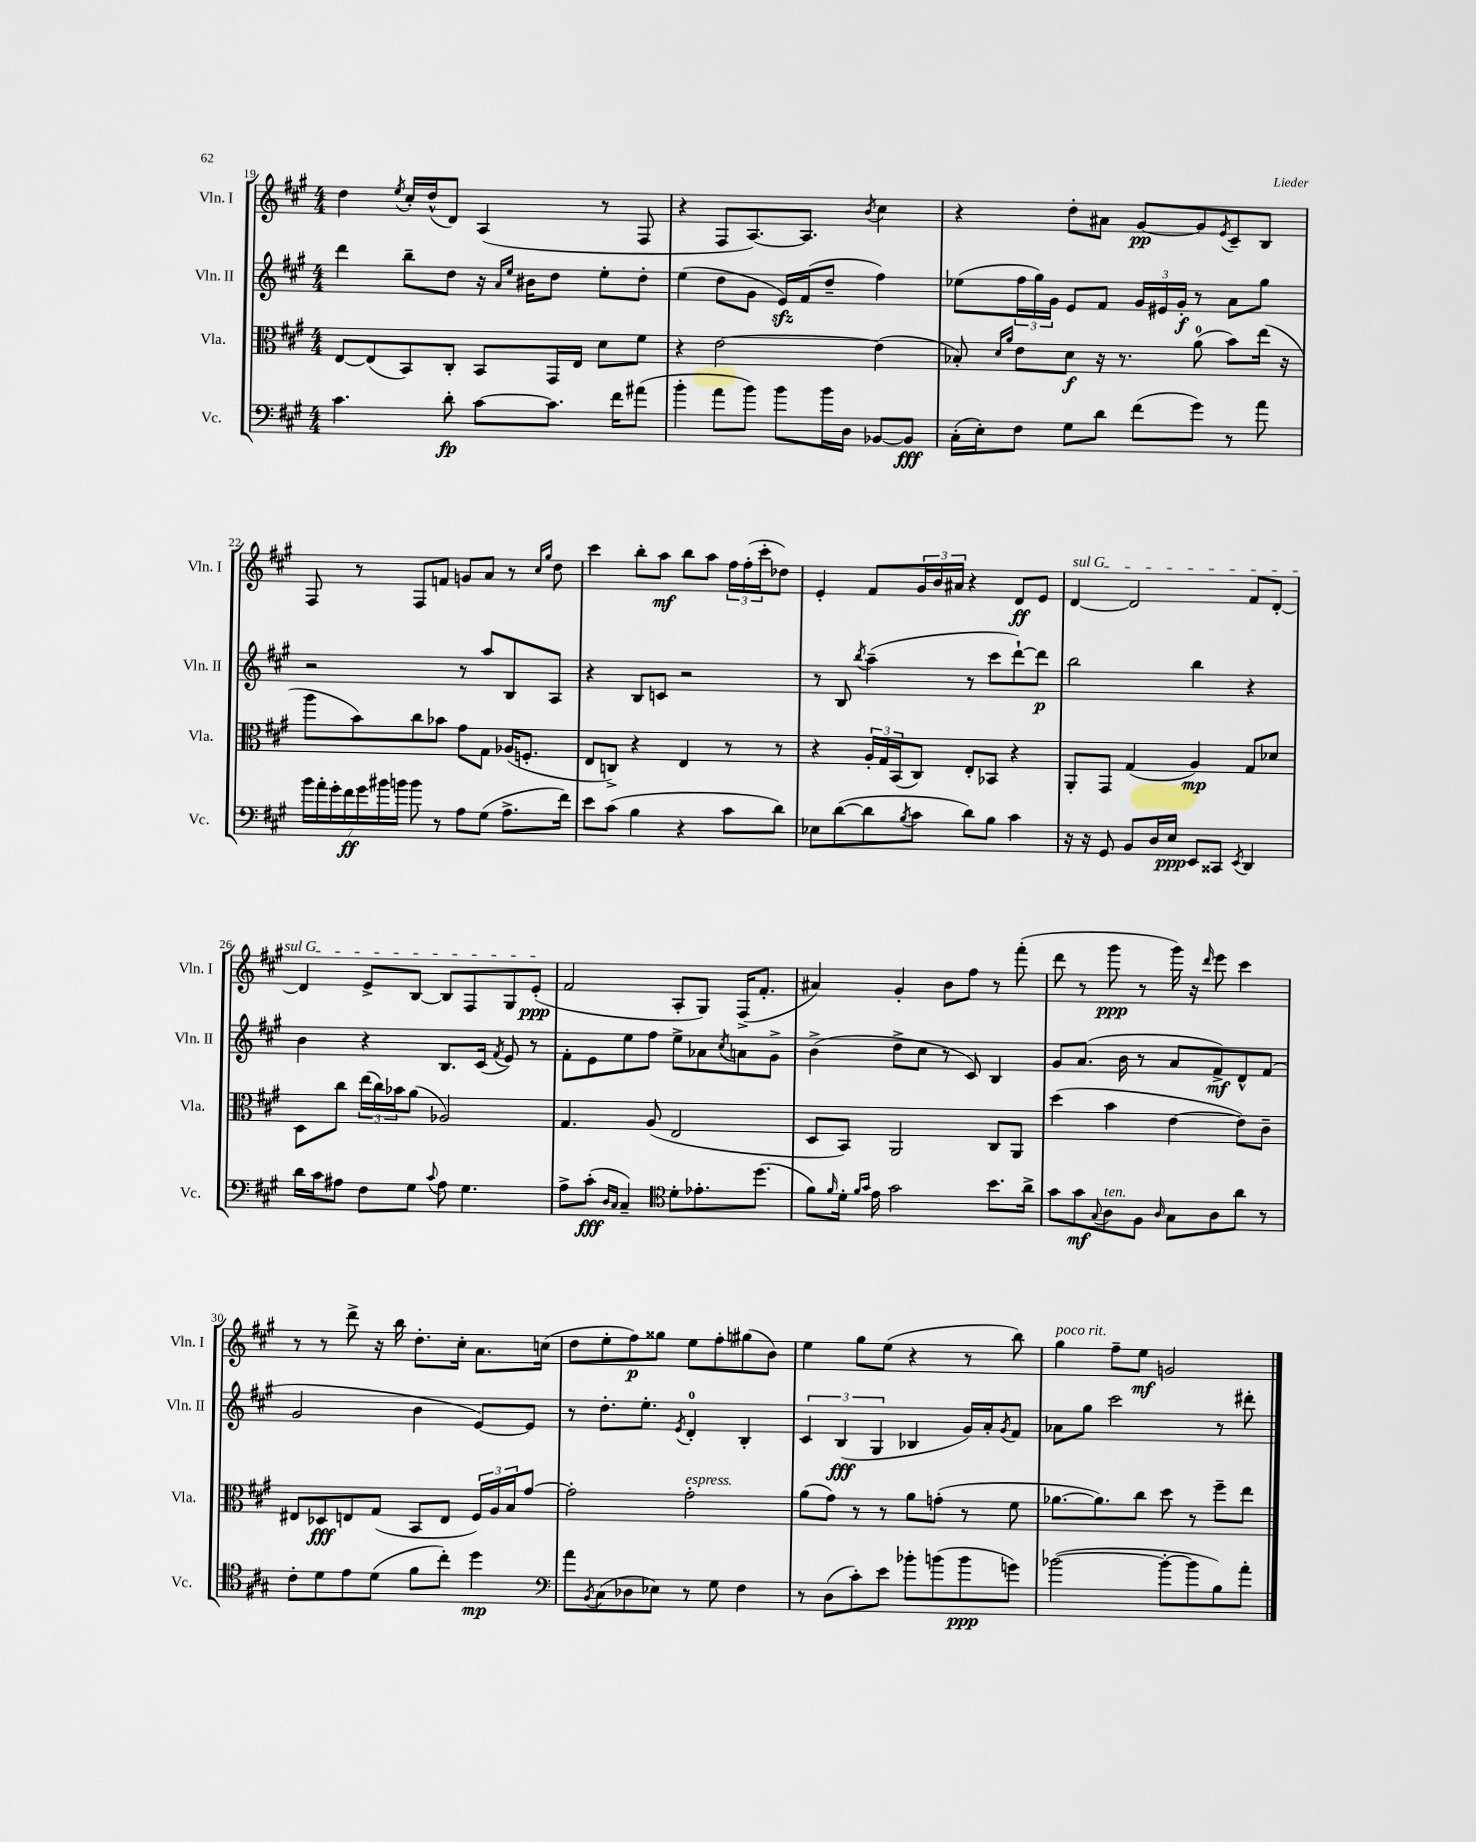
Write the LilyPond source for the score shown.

<<
\new StaffGroup <<
\new Staff = "s0" \with { instrumentName = "Vln. I" shortInstrumentName = "Vln. I" } {
    \clef treble \key a \major \numericTimeSignature \time 4/4
    d''4 \acciaccatura { e''8 } cis''16-. d''16-^( d'8) a4( r8 fis8 |
    r4 fis8 a8.~) a8. \acciaccatura { b'8 } cis''4 |
    r4 d''8-. ais'8 gis'8~\pp gis'8 \acciaccatura { e'8 } cis'8-- b8 |
    fis8 r8 fis8 f'8 g'8 a'8 r8 \grace { cis''16 gis''16 } d''8 |
    cis'''4 b''8-. a''8\mf b''8 a''8 \tuplet 3/2 { fis''16 fis''16-.( cis'''16-. } des''8) |
    e'4-. fis'8 \tuplet 3/2 { gis'16 b'16 ais'16 } r4 d'8\ff e'8 |
    \once \override TextSpanner.bound-details.left.text = \markup { \italic "sul G" } d'4~\startTextSpan d'2 fis'8 d'8~-. |
    d'4 e'8-> b8~ b8 fis8 gis8 e'8-.\ppp\stopTextSpan( |
    fis'2 a8-. gis8) fis16->( fis'8.-. |
    ais'4) gis'4-. b'8 fis''8 r8 fis'''8-.( |
    d'''8 r8 gis'''8\ppp r8 gis'''16) r16 \grace { d'''16 } e'''8 cis'''4 |
    r8 r8 d'''8-> r16 b''16 d''8.-. cis''16-. a'8. c''16( |
    d''8 e''8-. fis''8\p) gisis''8 e''8 fis''8-. gis''8( b'8) |
    e''4 gis''8 e''8( r4 r8 b''8) |
    gis''4^\markup { \italic "poco rit." } fis''8-- e''8\mf g'2 \bar "|." |
}
\new Staff = "s1" \with { instrumentName = "Vln. II" shortInstrumentName = "Vln. II" } {
    \clef treble \key a \major \numericTimeSignature \time 4/4
    d'''4 b''8-- d''8 r16 \grace { a'16 e''16 } bis'16 d''8 e''8-. d''8-. |
    e''4( d''8 gis'8 e'16\sfz) fis'16( d''8-- fis''4) |
    ees''8( \tuplet 3/2 { fis''16 gis''16) gis'16 } e'8 fis'8 \tuplet 3/2 { gis'16 eis'16 gis'16-.\f } r8 a'8 gis''8 |
    r2 r8 a''8 b8 a8 |
    r4 b8 c'8 r2 |
    r8 b8 \acciaccatura { b''8 } a''4--( r8 cis'''8 d'''8~-!) d'''8\p |
    b''2 b''4 r4 |
    b'4 r4 b8. cis'16( \acciaccatura { fis'8 } e'8) r8 |
    fis'8-. e'8 e''8 fis''8 e''8-> aes'8 \acciaccatura { cis''8 } a'8 gis'8-> |
    b'4->( d''8-> cis''8 r8 cis'8) b4 |
    gis'8 a'8.( b'16 r8 a'8 fis'8->\mf) d'8-^ fis'8( |
    gis'2 b'4 e'8~) e'8 |
    r8 d''8.-. e''8.-. \acciaccatura { e'8 } d'4-0-. b4-. |
    \tuplet 3/2 { cis'4 b4\fff( gis4 } bes4 gis'16) a'16-. \acciaccatura { gis'8 } fis'8 |
    aes'8 gis''8 cis'''2 r8 dis'''8-. \bar "|." |
}
\new Staff = "s2" \with { instrumentName = "Vla." shortInstrumentName = "Vla." } {
    \clef alto \key a \major \numericTimeSignature \time 4/4
    e8~ e8( b,8) cis8-. b,8 gis,16 e16 d'8 fis'8 |
    r4 e'2~ e'4( |
    bes8-.) \grace { d'16 a'16 } e'8 d'8\f r16 r8. a'8-0( b'8) e''16( r16 |
    a''8 b'8) cis''8 bes'8 gis'8 gis8 aes16( f8.-. |
    e8 c8->) r4 e4 r8 r8 |
    r4 \tuplet 3/2 { a16-. gis16 b,16( } cis8) e8-. bes,8 r4 |
    a,8-. gis,8 gis4( a4\mp) gis8 des'8 |
    d8 cis''8 \tuplet 3/2 { e''16( cis''16) bes'16 } a'8( aes2) |
    gis4. a8( e2 |
    d8 b,8) a,2 cis8 a,8 |
    d''4( b'4 e'4~ e'8) cis'8-- |
    eis8 des8\fff e8 gis8( b,8 e8 \tuplet 3/2 { fis16) a16 b16 } gis'8~ |
    gis'2-. gis'2-.^\markup { \italic "espress." } |
    a'8( gis'8) r8 r8 a'8 g'8-.( r8 fis'8 |
    aes'8.~ aes'8.) cis''8 d''8 r8 fis''8-- e''8 \bar "|." |
}
\new Staff = "s3" \with { instrumentName = "Vc." shortInstrumentName = "Vc." } {
    \clef bass \key a \major \numericTimeSignature \time 4/4
    cis'4. d'8-.\fp cis'8~ cis'8. fis'16 ais'8( |
    b'4-. a'8 b'8) b'8 b'16 d16 bes,8~ bes,8\fff |
    cis16-.( e16-.) fis8 gis8 d'8 fis'8( gis'8) r8 a'8 |
    \tuplet 7/4 { b'16 a'16-. gis'16-. fis'16\ff gis'16 bis'16 b'16 } b'8 r8 a8 gis8( a8.-> fis'16) |
    e'8 cis'8( b4 r4 cis'8 d'8) |
    ees8 d'8~( d'8 \acciaccatura { b8 } cis'8 d'8) b8 cis'4 |
    r16 r16 gis,8 b,8 d16 e16\ppp e,8 cisis,8 \acciaccatura { e,8 } d,4 |
    d'16 cis'16 ais8 fis8 gis8 \appoggiatura { cis'8 } ais8 gis4. |
    a8-> cis'8-.\fff( \grace { d16 cis16 } cis4--) \clef tenor d'8-. ees'8.-. d''8.( |
    fis'8) \grace { fis'16 } d'16-. \grace { fis'16 gis'16 } e'16 gis'2 b'8. a'16-> |
    gis'8 gis'8\mf \appoggiatura { gis8 } a8^\markup { \italic "ten." } fis8 \grace { a16 } gis8 a8 a'8 r8 |
    cis'8-. d'8 e'8 d'8( fis'8 cis''8-.) d''4\mp |
    \clef bass a'8 \acciaccatura { b,8 } cis8( des8 ees8) r8 gis8 fis4 |
    r8 d8( cis'8-.) e'8 bes'8-. b'8( b'8\ppp g'8) |
    bes'2~( bes'8~-. bes'8 b8) a'8-. \bar "|." |
}
>>
>>
\layout { \context { \Score currentBarNumber = #19 } }
